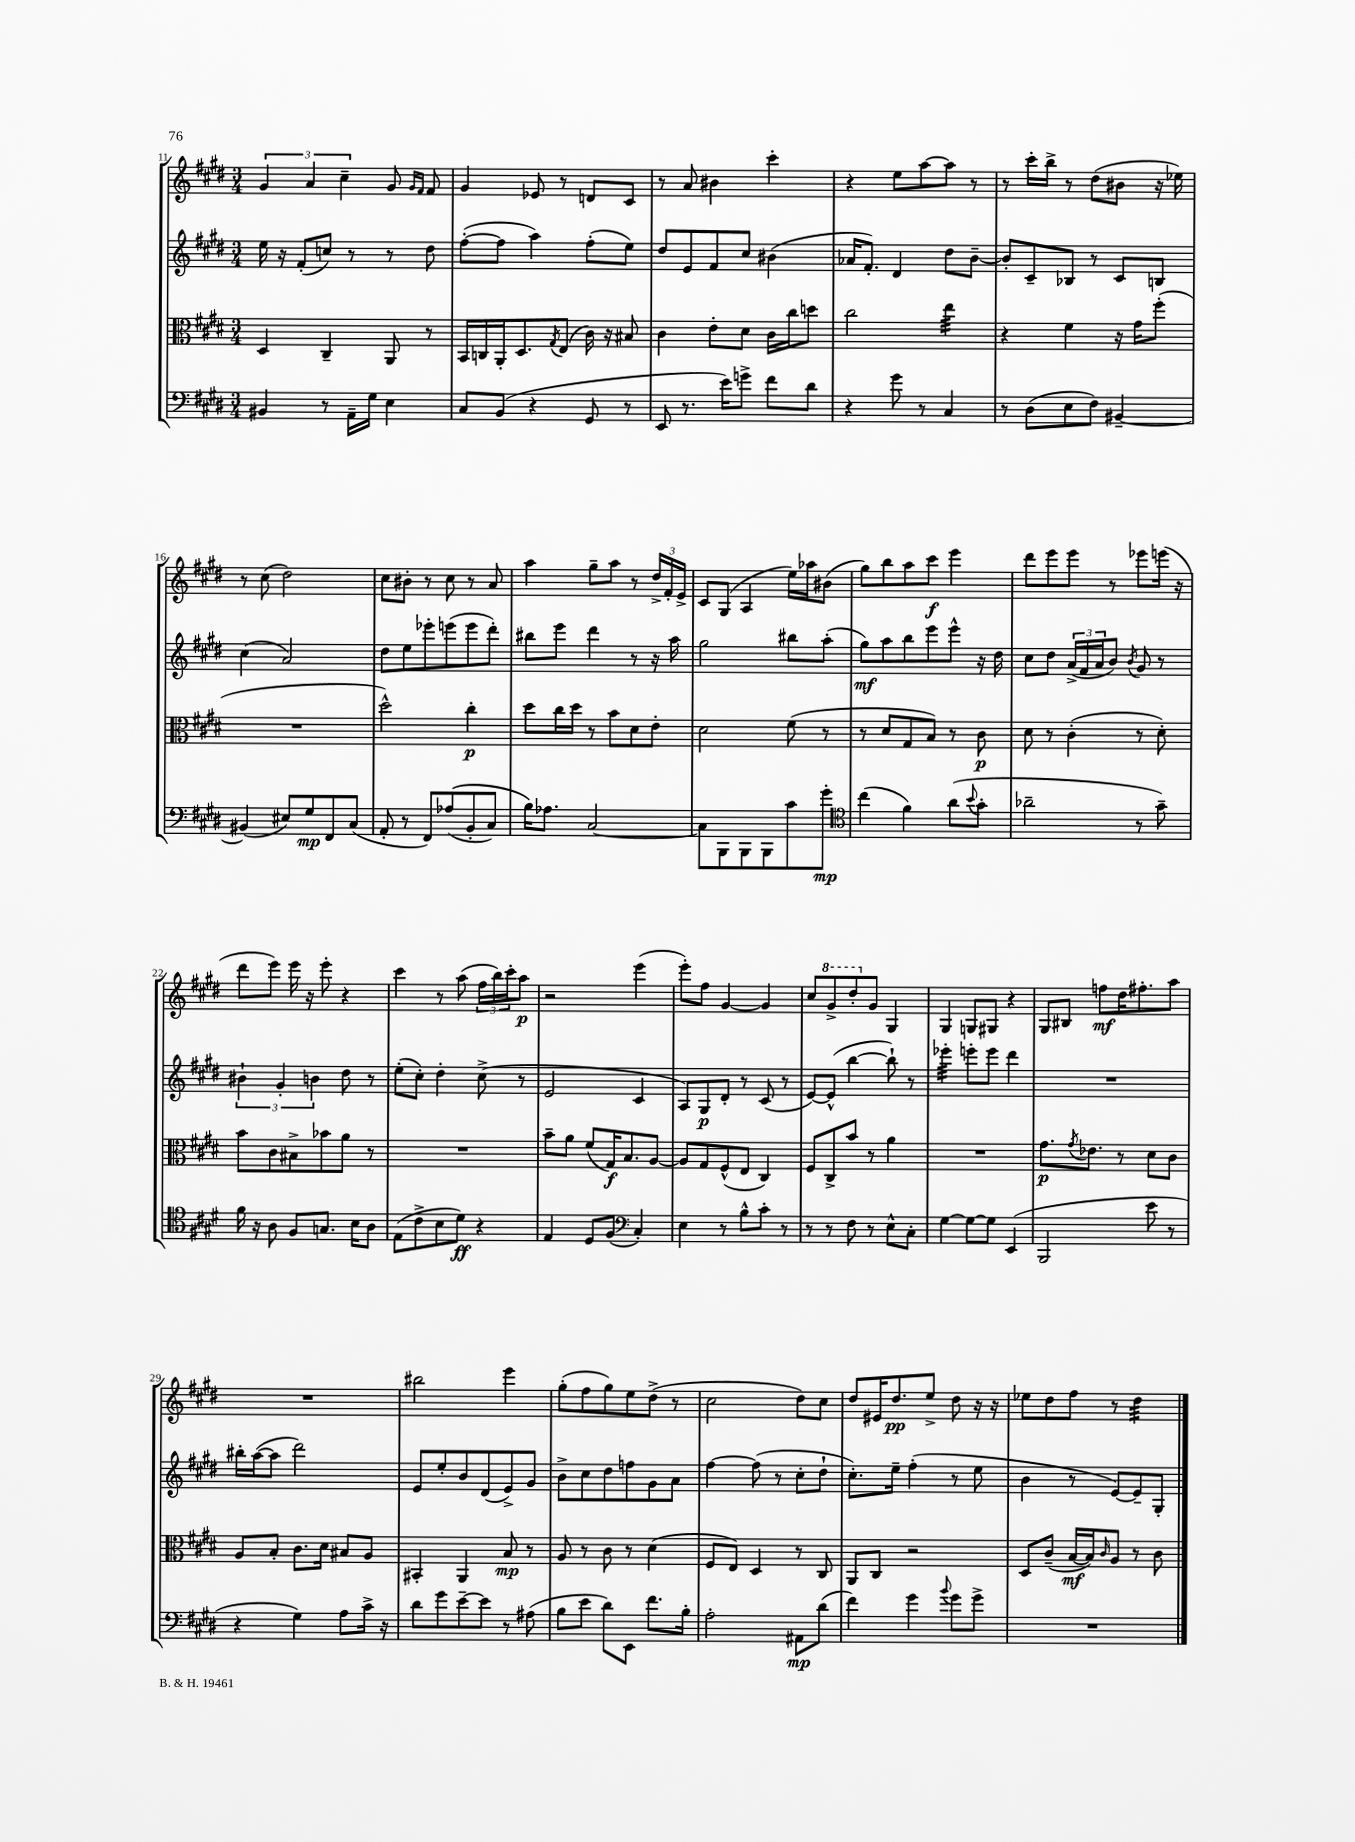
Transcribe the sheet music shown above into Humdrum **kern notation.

**kern	**kern	**kern	**kern
*staff4	*staff3	*staff2	*staff1
*clefF4	*clefC3	*clefG2	*clefG2
*k[f#c#g#d#]	*k[f#c#g#d#]	*k[f#c#g#d#]	*k[f#c#g#d#]
*M3/4	*M3/4	*M3/4	*M3/4
4BB#	4D#	16ee	6g#
.	.	16r	.
.	.	(8f#'	.
.	.	.	6a
8r	4C#~	8cc)	.
.	.	.	6cc#~
16AA~	.	8r	.
16G#	.	.	.
4E	8AA	8r	8g#
.	.	.	16qqg#
.	.	.	16qqf#
.	8r	8dd#	8f#
=	=	=	=
8C#	16BB	([8ff#'	4g#
.	16C	.	.
(8BB	16AA'	8ff#]	.
.	8.D#	.	.
4r	.	4aa)	8e-
.	8qG#	.	.
.	(8E	.	8r
8GG#	16c#)	(8ff#'	8d
.	16r	.	.
8r	8B#	8ee)	8c#
=	=	=	=
8EE	4c#	8dd#	8r
8.r	.	8e	8a
.	8e'	8f#	4b#
16e)	.	.	.
8g^	8d#	8cc#	.
8f#	16c#	(4b#	4ccc#'
.	16cc#	.	.
8d#	8dd	.	.
=	=	=	=
4r	2cc#	16a-	4r
.	.	8.f#')	.
8g#	.	4d#	8ee
8r	.	.	[8aa
4C#	4ee	8dd#	8aa]
.	.	[8b~	8r
=	=	=	=
8r	4r	8b']	8r
(8D#	.	8c#~	16ccc#'
.	.	.	16bb^
8E	4f#	8B-	8r
8F#)	.	8r	(8dd#
[4BB#~	16r	8c#	8b#
.	16g#	.	.
.	(8ff#'	8B	16r
.	.	.	16ee-)
=	=	=	=
(4BB#]	2.r	(4cc#	8r
.	.	.	(8cc#
8E#)	.	2a)	2dd#)
8G#	.	.	.
8FF#	.	.	.
(8C#	.	.	.
=	=	=	=
8AA'	2dd#^^)	8dd#	8cc#
8r	.	8ee	8b#'
8FF#)	.	8eee-'	8r
&((8A-	.	(8eee	8cc#
8BB'	4cc#'	8eee	8r
8C#)	.	8ddd#')	8a
=	=	=	=
16B&)	8dd#	8bb#	4aa
8.A-	.	.	.
.	16cc#	8eee	.
.	16dd#	.	.
[2C#	8r	4ddd#	8gg#~
.	8b	.	8aa
.	8d#	8r	8r
.	8e'	16r	24dd#^
.	.	.	24f#'
.	.	16aa	.
.	.	.	24e^
=	=	=	=
8C#]	2d#	2gg#	8c#
8BBB	.	.	(8G#
8BBB	.	.	4A
8BBB	.	.	.
8c#	(8f#	8bb#	16ee)
.	.	.	16aa-
8g#'	8r	(8aa'	(8b#
=	=	=	=
*clefC4	*	*	*
(4cc#	8r	8gg#)	8gg#)
.	8d#	8aa	8bb
4f#)	8G#	8bb	8aa
.	8B)	8eee	8ccc#
(8a	8r	8eee^^	4eee
8qqb	.	.	.
8g#'	8c#	16r	.
.	.	16dd#	.
=	=	=	=
2a-~	8d#	8cc#	8ddd#
.	8r	8dd#	8eee
.	(4c#'	(24a^	8eee
.	.	24f#	.
.	.	24a	.
.	.	8b)	8r
.	.	8qb	.
8r	8r	8g#	8eee-
8g#~)	8d#')	8r	(16eee
.	.	.	16r
=	=	=	=
16f#	8b	6b#`	8ddd#
16r	.	.	.
8A	8c#	.	8eee)
.	.	6g#'	.
8F#	8B#^	.	16eee
.	.	.	16r
.	.	6b	.
8.G	8b-	.	8eee'
.	8a	8dd#	4r
16B	.	.	.
8A	8r	8r	.
=	=	=	=
(8E	2.r	(8ee'	4ccc#
8c#^	.	8cc#')	.
8B	.	4dd#'	8r
8d#)	.	.	(8aa
4r	.	(8cc#^	24ff#
.	.	.	24bb)
.	.	.	24ccc#'
.	.	8r	8aa
=	=	=	=
4E	8b~	2e	2r
.	8a	.	.
8D#	(8f#	.	.
(8F#	16G#)	.	.
.	8.B	.	.
*clefF4	*	*	*
4C#')	.	4c#	(4eee
.	[8A	.	.
=	=	=	=
4E	8A]	8A)	8eee')
.	8G#	8G#	8ff#
8r	(8F#^^	8d#'	[4g#
8B^^	8E	8r	.
8c#'	4C#)	(8c#	4g#]
8r	.	8r	.
=	=	=	=
8r	8F#	[8e)	8cc#
8r	8C#^	(8e^^]	8gg#^
8F#	8b	[4bb	8ddd#'
8r	8r	.	8g#
8E^^	4a	8bb`])	4G#
8C#'	.	8r	.
=	=	=	=
[4G#	2.r	4eee-'	4G#
8G#_	.	8eee'	8G
8G#]	.	8eee	8G#
(4EE	.	4ddd#	4r
=	=	=	=
2BBB	8.g#	2.r	8G#
.	.	.	8B#
.	8qg#	.	.
.	8.e-	.	.
.	.	.	8ff
.	8r	.	16dd#
.	.	.	8.ff#'
8e	8d#	.	.
8r	8c#	.	8aa
=	=	=	=
4r	8A	16bb#'	2.r
.	.	([16aa	.
.	8B'	8aa]	.
4G#)	8.c#	2ddd#)	.
.	16d#	.	.
8A	8B#	.	.
16c#^	8A	.	.
16r	.	.	.
=	=	=	=
8d#	4BB#'	8e	2bb#
8g#	.	8ee'	.
[8e~	4AA	8b	.
8e]	.	(8d#	.
8r	8B	8e^)	4eee
(8A#	8r	8g#	.
=	=	=	=
8B	8A	8b^	(8gg#'
8e	8r	8cc#	8ff#
8d#)	8c#	8dd#	8gg#)
8EE	8r	8ff	8ee
8.f#	(4d#	8g#	(8dd#^
.	.	8a	8r
16B'	.	.	.
=	=	=	=
2A'	8F#	[4ff#	2cc#
.	8E)	.	.
.	4D#	(8ff#]	.
.	.	8r	.
8AA#	8r	8cc#'	8dd#)
(8d#	8C#	8dd#`	8cc#
=	=	=	=
4f#)	8AA	8.cc#')	8dd#
.	8C#	.	16e#
.	.	16ee~	8.dd#
4g#	2r	(4ff#'	.
.	.	.	8ee^
8qqb	.	.	.
8g#	.	8r	8dd#
8g#^	.	8ee	16r
.	.	.	16r
=	=	=	=
2.r	8D#	4b	8ee-
.	(8c#~	.	8dd#
.	[16B	8r	8ff#
.	16B])	.	.
.	16qqc#	.	.
.	8A	[8e)	8r
.	8r	8e~]	4dd#
.	8c#	8G#'	.
==	==	==	==
*-	*-	*-	*-
